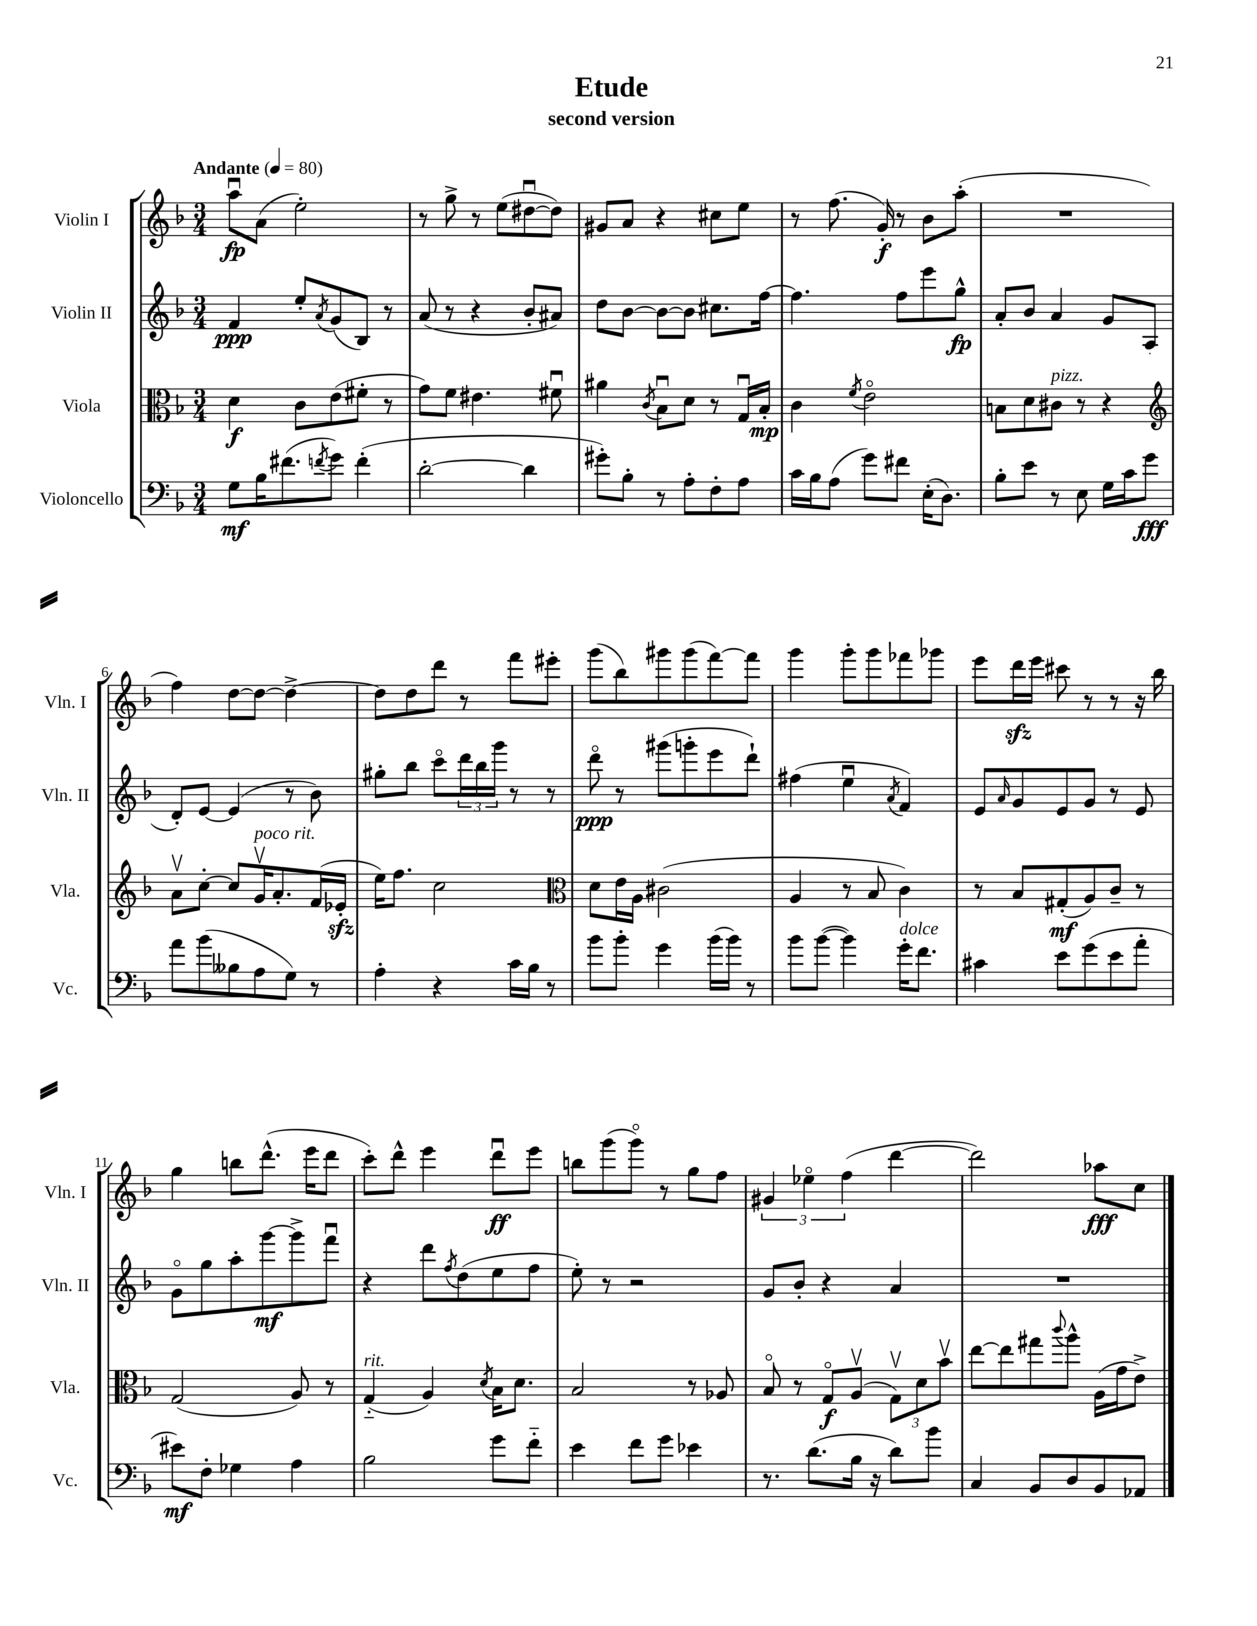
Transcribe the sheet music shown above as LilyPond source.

\header { title = "Etude" subtitle = "second version" }
<<
\new StaffGroup <<
\new Staff = "s0" \with { instrumentName = "Violin I" shortInstrumentName = "Vln. I" } {
    \clef treble \key f \major \numericTimeSignature \time 3/4 \tempo "Andante" 4 = 80
    a''8\downbow\fp a'8( e''2-.) |
    r8 g''8-> r8 e''8( dis''8~\downbow dis''8) |
    gis'8 a'8 r4 cis''8 e''8 |
    r8 f''8.( g'16-.\f) r8 bes'8 a''8-.( |
    R2. |
    f''4) d''8~ d''8~ d''4~-> |
    d''8 d''8 d'''8 r8 f'''8 eis'''8-. |
    g'''8( bes''8) gis'''8 gis'''8( f'''8~) f'''8 |
    g'''4 g'''8-. g'''8 fes'''8 ges'''8 |
    e'''8 d'''16\sfz e'''16 cis'''8 r8 r8 r16 bes''16 |
    g''4 b''8 d'''8.-^( e'''16 d'''8 |
    c'''8-.) d'''8-^ e'''4 d'''8\downbow\ff e'''8 |
    b''8 g'''8( g'''8\flageolet) r8 g''8 f''8 |
    \tuplet 3/2 { gis'4 ees''4\flageolet f''4( } d'''4~ |
    d'''2) aes''8\fff c''8 \bar "|." |
}
\new Staff = "s1" \with { instrumentName = "Violin II" shortInstrumentName = "Vln. II" } {
    \clef treble \key f \major \numericTimeSignature \time 3/4
    f'4\ppp e''8-. \acciaccatura { a'8 } g'8( bes8) r8 |
    a'8( r8 r4 bes'8-. ais'8) |
    d''8 bes'8~ bes'8~ bes'8 cis''8. f''16~ |
    f''4. f''8 e'''8 g''8-^\fp |
    a'8-. bes'8 a'4 g'8 a8( |
    d'8-.) e'8~ e'4( r8 bes'8) |
    gis''8-. bes''8 c'''8\flageolet \tuplet 3/2 { d'''16 bes''16 g'''16 } r8 r8 |
    d'''8\flageolet\ppp r8 gis'''8( g'''8-. e'''8 d'''8-!) |
    fis''4( e''4\downbow \acciaccatura { a'8 } f'4) |
    e'8 \grace { a'16 } g'8 e'8 g'8 r8 e'8 |
    g'8\flageolet g''8 a''8-. g'''8~\mf g'''8-> f'''8\downbow |
    r4 d'''8 \acciaccatura { f''8 } d''8( e''8 f''8 |
    e''8-.) r8 r2 |
    g'8 bes'8-. r4 a'4 |
    R2. \bar "|." |
}
\new Staff = "s2" \with { instrumentName = "Viola" shortInstrumentName = "Vla." } {
    \clef alto \key f \major \numericTimeSignature \time 3/4
    d'4\f c'8 e'8( fis'8-. r8 |
    g'8) f'8 eis'4. fis'8\downbow |
    ais'4 \acciaccatura { c'8 } bes8\downbow d'8 r8 g16\downbow bes16-.\mp |
    c'4 \acciaccatura { f'8 } e'2\flageolet |
    b8 d'8 cis'8^\markup { \italic "pizz." } r8 r4 |
    \clef treble a'8\upbow c''8~-. c''8 g'16\upbow^\markup { \italic "poco rit." } a'8.-. f'16( ees'16-.\sfz |
    e''16) f''8. c''2 |
    \clef alto d'8 e'16 a16 cis'2( |
    a4 r8 bes8 c'4) |
    r8 bes8 gis8-.\mf( a8) c'8-- r8 |
    g2( a8) r8 |
    g4-_^\markup { \italic "rit." }( a4) \acciaccatura { d'8 } bes16 d'8. |
    bes2 r8 aes8 |
    bes8\flageolet r8 g8\flageolet\f a8\upbow( \tuplet 3/2 { g8\upbow) d'8 bes'8\upbow } |
    e''8~ e''8 gis''8 \appoggiatura { c'''8 } a''8-^ a16( g'16 e'8->) \bar "|." |
}
\new Staff = "s3" \with { instrumentName = "Violoncello" shortInstrumentName = "Vc." } {
    \clef bass \key f \major \numericTimeSignature \time 3/4
    g8\mf bes16 fis'8.( \acciaccatura { f'8 } g'8) f'4-.( |
    d'2~-. d'4 |
    gis'8-.) bes8-. r8 a8-. f8-. a8 |
    c'16 bes16 a8( g'8) fis'8 e16-.( d8.) |
    bes8-. e'8 r8 e8 g16 c'16 g'8\fff |
    a'8 bes'8( beses8 a8 g8) r8 |
    a4-. r4 c'16 bes16 r8 |
    bes'8 bes'8-. g'4 bes'16( bes'16) r8 |
    bes'8 bes'8~( bes'4) g'16-.^\markup { \italic "dolce" } f'8. |
    cis'4 e'8 g'8( e'8 a'8-. |
    eis'8\mf) f8-. ges4 a4 |
    bes2 g'8 f'8-_ |
    e'4 f'8 g'8 ees'4 |
    r8. d'8.( bes16 r16 d'8) bes'8 |
    c4 bes,8 d8 bes,8 aes,8 \bar "|." |
}
>>
>>
